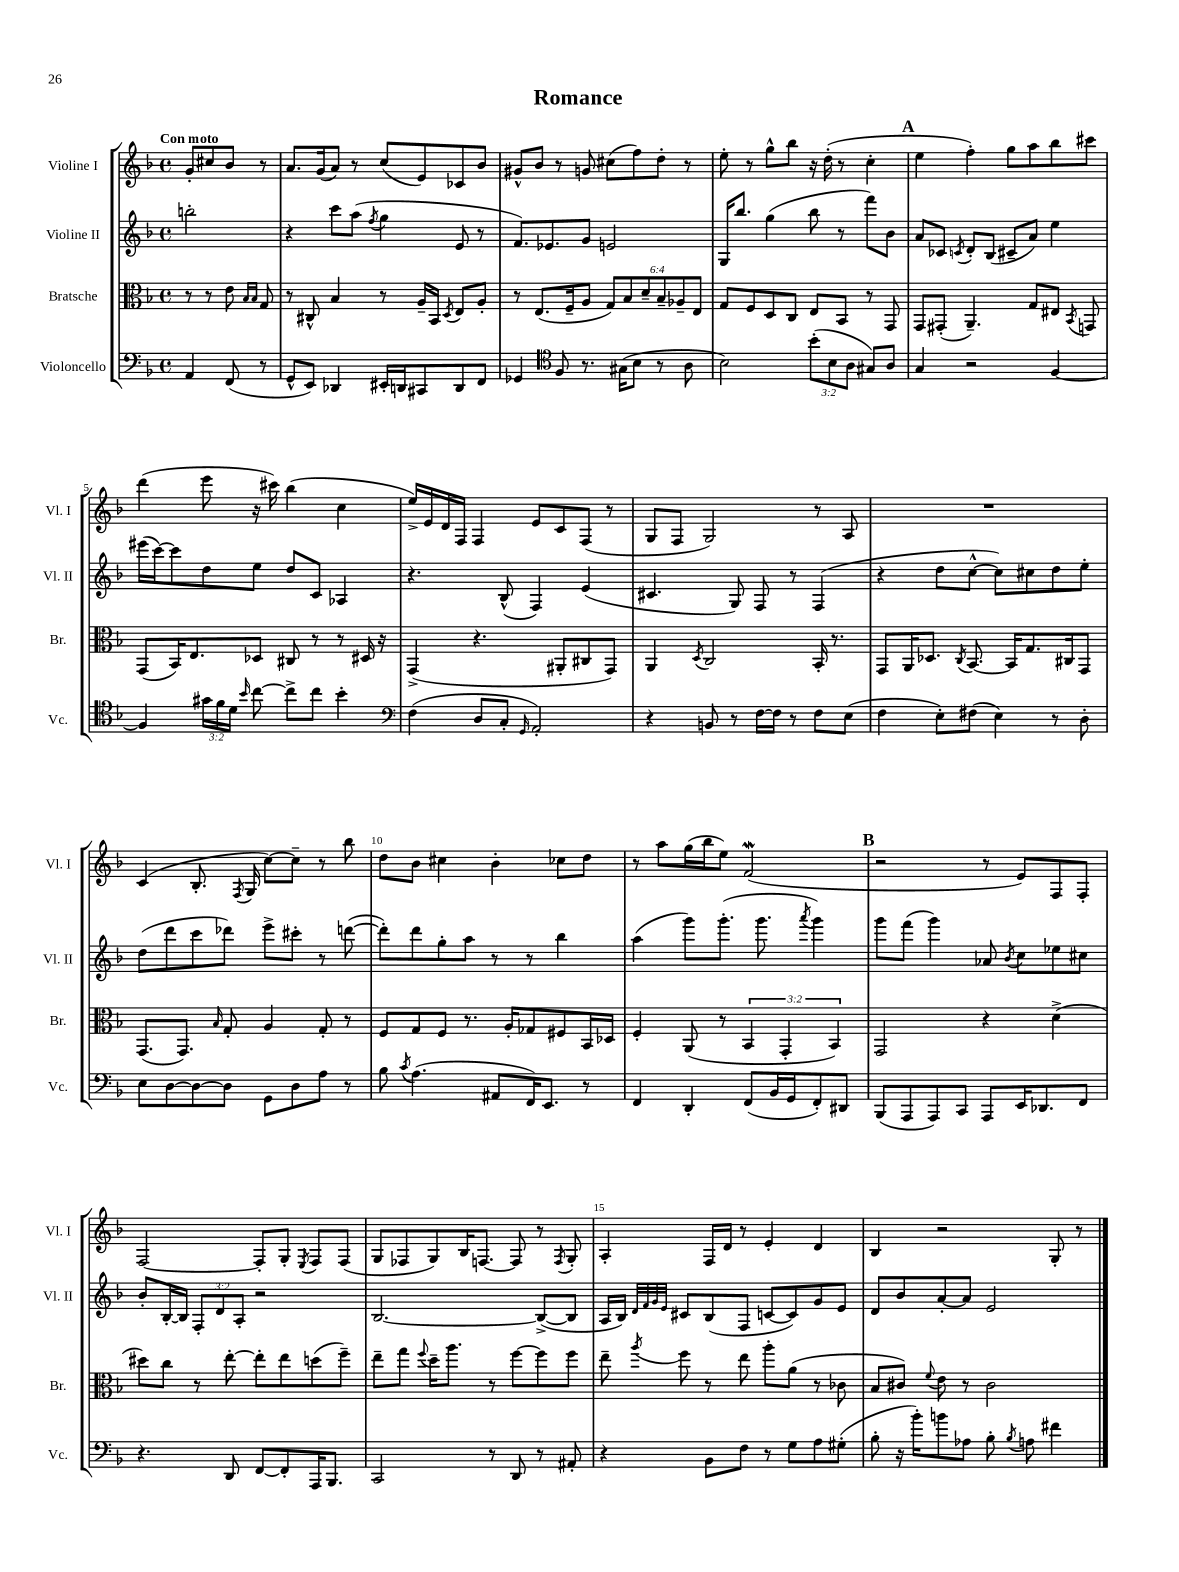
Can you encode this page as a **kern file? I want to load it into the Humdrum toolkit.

**kern	**kern	**kern	**kern
*part4	*part3	*part2	*part1
*staff4	*staff3	*staff2	*staff1
*I"Violoncello	*I"Bratsche	*I"Violine II	*I"Violine I
*I'Vc.	*I'Br.	*I'Vl. II	*I'Vl. I
*clefF4	*clefC3	*clefG2	*clefG2
*k[b-]	*k[b-]	*k[b-]	*k[b-]
*M4/4	*M4/4	*M4/4	*M4/4
*met(c)	*met(c)	*met(c)	*met(c)
=	=	=	=
!	!	!	!LO:TX:a:B:t=Con moto
4AA/	8r	2bbn'\	8g'/L
.	8r	.	8cc#X/
(8FF/	8e\	.	8b-/J
.	16qqB-/LL	.	.
.	16qqB-/JJ	.	.
8r	8G/	.	8r
=1	=1	=1	=1
8GG^^/L	8r	4r	8.a/L
8EE/J)	8C#X^^/	.	.
.	.	.	(16g/k
4DD-X/	4B-/	8ccc\L	8a/J)
.	.	(8aa\J	8r
.	.	8qff/	.
16EE#X'/LL	8r	4gg\	(8cc/L
16DDn/J	.	.	.
8CC#X/	16A~/LL	.	8e/)
.	16BB-/JJ	.	.
.	8qD/	.	.
8DD/	8E/L	8e/	8c-X/
8FF/J	8A'/J	8r	8b-/J
=2	=2	=2	=2
4GG-X/	8r	8.f/L)	8g#X^^/L
.	(8.E/L	.	8b-/J
.	.	8.e-X/	.
*clefC4	*	*	*
8F/	.	.	8r
.	16F~/k	.	.
8.r	8A/J	8g/J	8gn/
.	12G/L)	2en/	(8cc#X\L
(16G#X\KL	.	.	.
.	12B-/	.	.
8B-\J	.	.	8ff\)
.	12d~/	.	.
8r	12B-~/	.	8dd'\J
.	12A-X~/	.	.
8A\	.	.	8r
.	12E/J	.	.
=3	=3	=3	=3
2B-\)	8G/L	16G/KL	8ee'\
.	.	8.bb-/J	.
.	8F/	.	8r
.	8D/	(4gg\	8gg^^\L
.	8C/J	.	8bb-\J
(12b-'\L	8E/L	8bb-\	16r
.	.	.	(16dd'\
12B-\	.	.	.
.	8BB-/J	8r	8r
12A\J	.	.	.
8G#X/L)	8r	8fff\L)	4cc'\
8A/J	8GG/	8b-\J	.
!!LO:REH:place=s1:t=A
=4	=4	=4	=4
4G/	8GG/L	8a/L	4ee\
.	(8GG#X'/J	8c-X/J	.
.	.	8qcn/	.
2r	4.AA~/)	8d'/L	4ff'\)
.	.	(8B-/J	.
.	.	8c#X~/L	8gg\L
.	8G/L	8a/J)	8aa\
[4F/	8E#X/J	4ee\	8bb-\
.	8qBB-/	.	.
.	8GGn/	.	8ccc#X\J
!!LO:LB:g=z
=5	=5	=5	=5
4F/]	(8GG/L	(16eee#X\LL	(4ddd\
.	.	[16ccc\J)	.
.	16BB-/K)	8ccc\]	.
.	8.E/	.	.
24g#X\LL	.	8dd\	8eee\
24f\	.	.	.
24d\JJ	.	.	.
16qqb-/	.	.	.
[8cc\	8D-X/J	8ee\J	16r
.	.	.	16ccc#X\)
8cc^\L]	8C#X/	8dd/L	(4bb-\
8cc\J	8r	8c/J	.
4b-'\	8r	4A-X/	4cc\
.	16D#X/	.	.
.	16r	.	.
=6	=6	=6	=6
*clefF4	*	*	*
(4F\	(4GG^/	4.r	16ee^/LL)
.	.	.	16e/
.	.	.	16d/
.	.	.	16F/JJ
8D/L	4.r	.	4F/
8C'/J	.	(8B-^^/	.
16qqGG/	.	.	.
2AA'/)	.	4F/)	8e/L
.	8AA#X'/L	.	8c/
.	8C#X/	(4e/	(8F/J
.	8GG/J)	.	8r
=7	=7	=7	=7
4r	4AA/	4.c#X/	8G/L
.	.	.	8F/J
.	8qD/	.	.
8BBn/	2C/	.	2G/)
8r	.	8G/)	.
[16F\LL	.	8F/	.
16F\JJ]	.	.	.
8r	.	8r	.
8F\L	16BB-'/	(4F/	8r
.	8.r	.	.
(8E\J	.	.	8A/
=8	=8	=8	=8
4F\	8GG/L	4r	1r
.	16AA/K	.	.
.	8.D-X/J	.	.
8E'\L)	.	8dd\L	.
.	8qC/	.	.
(8F#X\J	[8.BB-/	[8cc^^\J	.
4E\)	.	8cc\L])	.
.	16BB-/KL]	.	.
.	8.G/	8cc#X\	.
8r	.	8dd\	.
.	16C#X/k	.	.
8D'\	8GG/J	8ee'\J	.
!!LO:LB:g=z
=9	=9	=9	=9
8E\L	(8.GG/L	(8dd\L	(4c/
[8D\	.	8ddd\	.
.	8.GG/J)	.	.
8D\_	.	8ccc\	8.B-'/
.	16qqB-/	.	.
8D\J]	8G'/	8ddd-X\J)	.
.	.	.	8qF/
.	.	.	16G/
8GG\L	4A/	8eee^\L	[8cc\L)
8D\	.	8ccc#X'\J	8cc~\J]
8A\J	8G'/	8r	8r
8r	8r	([8dddn\	8bb-\
=10	=10	=10	=10
8B-\	8F/L	8ddd'\L])	8dd\L
8qc/	.	.	.
(4.A\	8G/	8ddd\	8b-\J
.	8F/J	8gg'\	4cc#X\
.	8.r	8aa\J	.
8AA#X/L	.	8r	4b-'\
.	16A'/KL	.	.
16FF/K)	8G-X/	8r	.
8.EE/J	.	.	.
.	8F#X/	4bb-\	8cc-X\L
8r	16BB-/L	.	8dd\J
.	16D-X/JJ	.	.
=11	=11	=11	=11
4FF/	4F'/	(4aa\	8r
.	.	.	8aa\L
4DD'/	(8AA/	8ggg\L)	(16gg\L
.	.	.	16bb-\J
.	8r	(8.ggg'\J	8ee\J)
(8FF/L	6BB-/	.	(2fw/
.	.	8.ggg\	.
16BB-/L	.	.	.
.	6GG'/	.	.
16GG/J	.	.	.
.	.	8qaaa/	.
8FF'/)	.	4ggg\)	.
.	6BB-/)	.	.
8DD#X/J	.	.	.
!!LO:REH:place=s1:t=B
=12	=12	=12	=12
(8BBB-/L	2GG/	8ggg\L	2r
8AAA/	.	(8fff\J	.
8AAA/)	.	4ggg\)	.
8CC/J	.	.	.
8AAA/L	4r	8a-X/	8r
.	.	8qb-/	.
16EE/K	.	8cc\L	8e/L)
8.DD-X/	.	.	.
.	(4d^\	8ee-X\	8F/
8FF/J	.	8cc#X\J	8F'/J
!!LO:LB:g=z
=13	=13	=13	=13
4.r	8dd#X\L)	8b-'/L	[2F/
.	8cc\J	[16B-'/L	.
.	.	16B-/JJ]	.
.	8r	12F'/L	.
.	.	12d/	.
8DD/	[8ee'\	.	.
.	.	12A'/J	.
[8FF/L	8ee'\L]	2r	8F'/L]
8FF'/]	8ee\	.	8G'/J
.	.	.	8qE/
16AAA/K	(8ddn\	.	8F/L
8.BBB-/J	.	.	.
.	8ff~\J)	.	(8F/J
=14	=14	=14	=14
2CC/	8ee~\L	[2.B-/	8G/L
.	8gg\J	.	8F-X/
.	8qqff/	.	.
.	16dd~\KL	.	8G/)
.	8.aa\J	.	.
.	.	.	16B-/K
.	.	.	[8.Fn/J
8r	8r	.	.
8DD/	[8ff\L	.	8F/]
8r	8ff\]	(8B-^/L_	8r
.	.	.	8qF/
8AA#X'/	8ff\J	8B-/J]	8G'/
=15	=15	=15	=15
4r	8ee~\	16A/LL	4A'/
.	.	16B-/JJ)	.
.	.	32qqd/LLL	.
.	.	32qqf/	.
.	.	32qqg/	.
.	8qaa/	32qqe/JJJ	.
.	8ff\	8c#X/L	.
8BB-\L	8r	(8B-/	16F/LL
.	.	.	16d/JJ
8F\J	8ee\	8F/J	8r
8r	8aa'\L	[8cn/L	4e'/
8G\L	(8a\J	8c/])	.
8A\	8r	8g/	4d/
(8G#X'\J	8c-X\	8e/J	.
=16	=16	=16	=16
8B-'\	8B-/L	8d/L	4B-/
16r	8c#X/J)	8b-/	.
16b-'\KL)	.	.	.
.	8qqf/	.	.
8bn\	8e\	[8a'/	2r
8A-X\J	8r	8a/J]	.
8B-'\	2c#\	2e/	.
8qB-/	.	.	.
8An\	.	.	.
4f#X\	.	.	8G'/
.	.	.	8r
==	==	==	==
*-	*-	*-	*-
